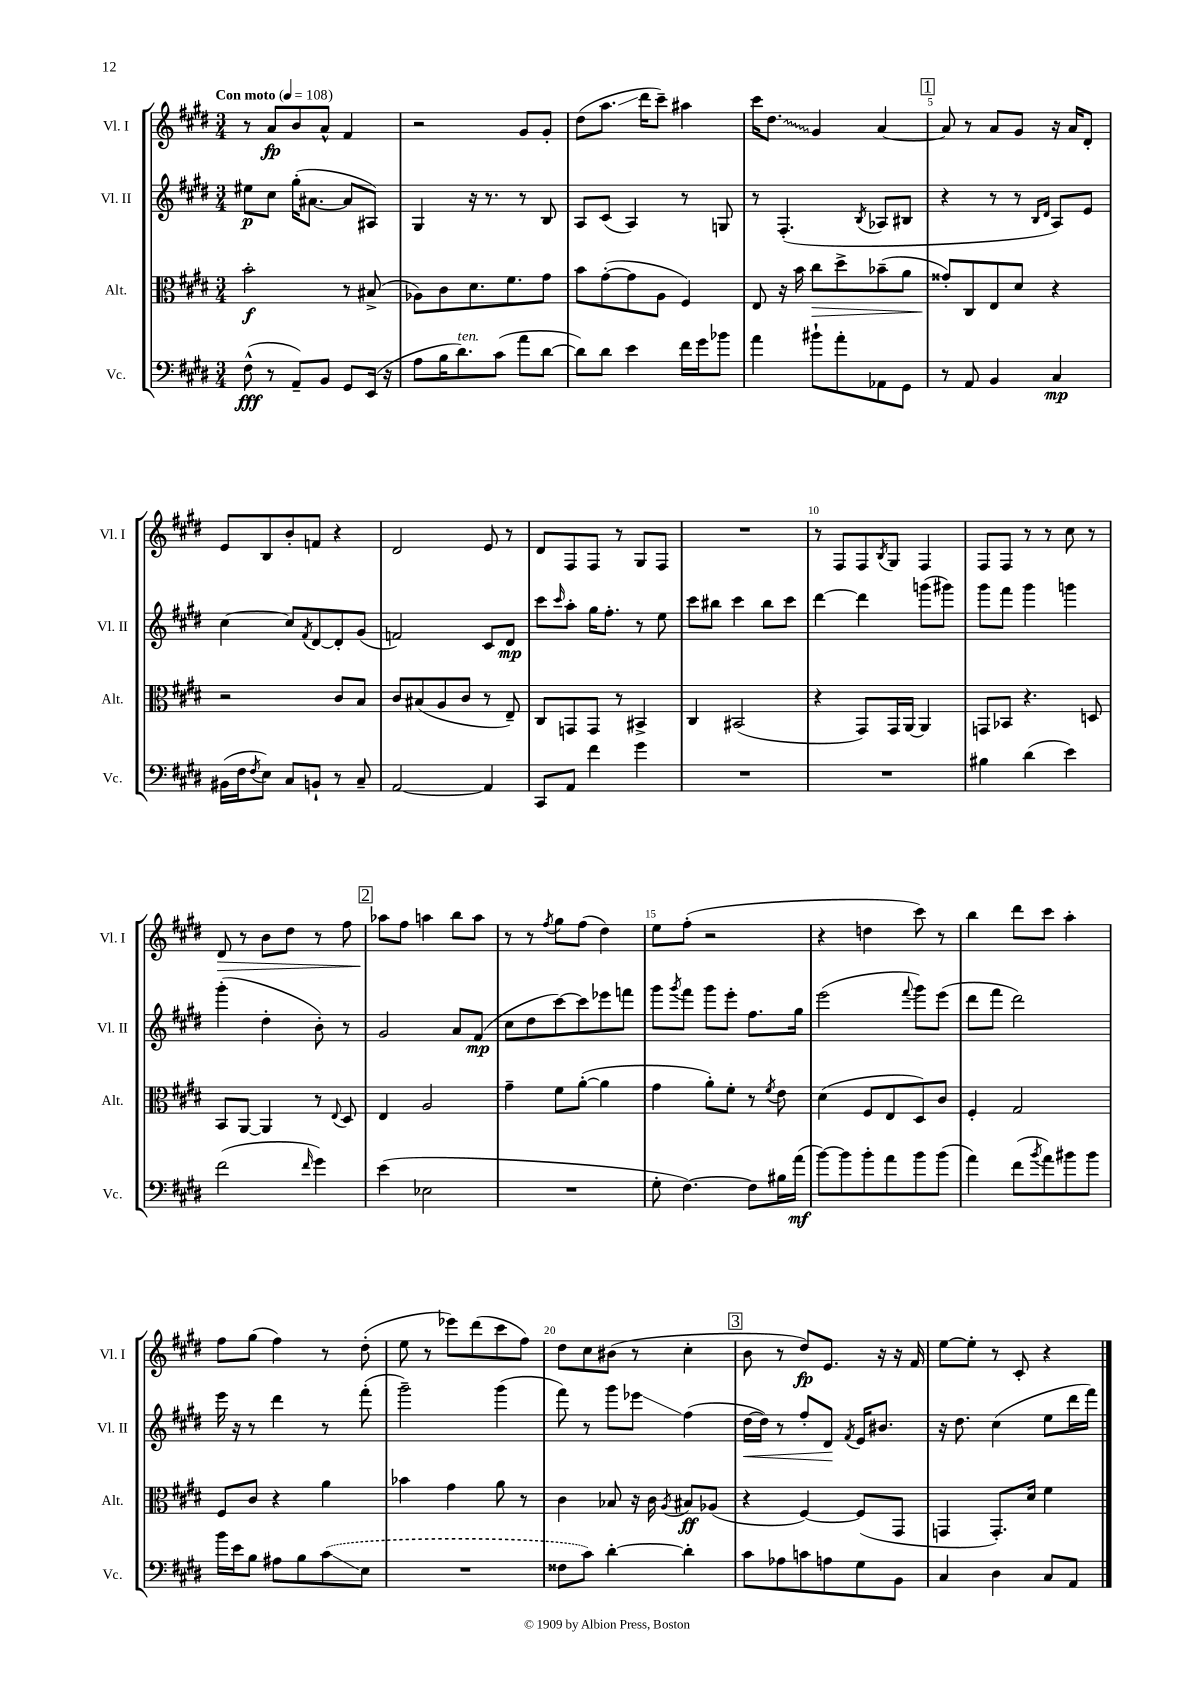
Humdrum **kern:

**kern	**kern	**kern	**kern
*staff4	*staff3	*staff2	*staff1
*clefF4	*clefC3	*clefG2	*clefG2
*k[f#c#g#d#]	*k[f#c#g#d#]	*k[f#c#g#d#]	*k[f#c#g#d#]
*M3/4	*M3/4	*M3/4	*M3/4
*MM108	*MM108	*MM108	*MM108
(8F#^^	2b'	8ee#	8r
8r	.	8cc#	8a
8AA~)	.	(16gg#'	8b
.	.	[8.a#	.
8BB	.	.	8a^^
8GG#	8r	8a#]	4f#
(16EE	(8B#^	8A#)	.
16r	.	.	.
=	=	=	=
8A	8A-)	4G#	2r
16B	8c#	.	.
8.d#)	.	.	.
.	8.d#	16r	.
.	.	8.r	.
(8c#	.	.	.
.	8.f#	.	.
8a	.	8r	8g#
[8d#	8g#	8B	8g#'
=	=	=	=
8d#])	8b	8A	(8dd#
8d#	([8g#'	(8c#	8.aa
4e	8g#]	4A)	.
.	.	.	16ddd#
.	8A	.	8ccc#~)
16f#	4F#)	8r	4aa#
16g#	.	.	.
8b-	.	8G	.
=	=	=	=
4a	8E	8r	16ccc#
.	.	.	8.dd#
.	16r	(4.F#'	.
.	16b	.	.
8b#`	8cc#	.	4g#
8a'	8dd#^	.	.
.	.	8qB	.
8AA-	(8b-~	8A-	[4a
8GG#	8a	8B#	.
=	=	=	=
8r	8g##')	4r	8a]
8AA	8C#	.	8r
4BB	8E	8r	8a
.	8d#	8r	8g#
.	.	16qqB	.
.	.	16qqd#	.
4C#	4r	8A)	16r
.	.	.	16a
.	.	8e	8d#'
=	=	=	=
(16BB#	2r	[4cc#	8e
16F#	.	.	.
8qF#	.	.	.
8E)	.	.	8B
8C#	.	8cc#]	8b'
.	.	8qf#	.
8BB`	.	[8d#	8f
8r	8c#	8d#']	4r
8C#~	8B	(8g#	.
=	=	=	=
[2AA	8c#	2f)	2d#
.	(8B#	.	.
.	8A	.	.
.	8c#	.	.
4AA]	8r	8c#	8e
.	8E~)	8d#	8r
=	=	=	=
8CC#	8C#	8ccc#	8d#
.	.	16qqccc#	.
8AA	8GG	8aa'	8F#
4f#	8GG	16gg#	8F#
.	.	8.ff#'	.
.	8r	.	8r
4g#	4BB#^	8r	8G#
.	.	8ee	8F#
=	=	=	=
2.r	4C#	8ccc#	2.r
.	.	8bb#	.
.	(2BB#	4ccc#	.
.	.	8bb#	.
.	.	8ccc#	.
=	=	=	=
2.r	4r	[4ddd#	8r
.	.	.	8F#
.	8GG#)	4ddd#]	8F#
.	.	.	8qB
.	16GG#	.	8G#
.	[16AA	.	.
.	4AA]	(8ggg	4F#
.	.	8ggg#)	.
=	=	=	=
4B#	8GG	8ggg#	8F#
.	8BB-	8fff#	8F#
(4d#	4.r	4ggg#	8r
.	.	.	8r
4e)	.	4ggg	8cc#
.	8D	.	8r
=	=	=	=
(2f#	8BB	(4ggg#'	8d#
.	[8AA	.	8r
.	4AA]	4dd#'	8b
.	.	.	8dd#
16qqf#	.	.	.
4g#)	8r	8b')	8r
.	8qqE	.	.
.	8D#	8r	8ff#
=	=	=	=
(4e	4E	2g#	8aa-
.	.	.	8ff#
2E-	2A	.	4aa
.	.	8a	8bb
.	.	(8f#	8aa
=	=	=	=
2.r	4g#~	8cc#	8r
.	.	8dd#	8r
.	.	.	8qff#
.	8f#	[8ccc#)	8gg#
.	([8a'	8ccc#]	(8ff#
.	4a]	8eee-	4dd#)
.	.	8fff	.
=	=	=	=
8G#'	4g#	8ggg#	8ee
.	.	8qggg#	.
[4.F#)	.	8fff#	(8ff#'
.	8a')	8ggg#	2r
.	8f#'	8eee'	.
8F#]	8r	8.ff#	.
.	8qf#	.	.
16B#	8e	.	.
(16a	.	16gg#	.
=	=	=	=
[8b)	(4d#	(2eee	4r
8b]	.	.	.
8b'	8F#	.	4dd
8a	8E	.	.
.	.	8qqfff#	.
8b	8D#)	8ggg#)	8ccc#)
(8b	8c#	(8eee	8r
=	=	=	=
4a)	4F#'	8ddd#	4bb
.	.	8fff#	.
(8f#	2G#	2ddd#)	8ddd#
8qb	.	.	.
8a)	.	.	8ccc#
8b#	.	.	4aa'
8b#	.	.	.
=	=	=	=
16b	8F#	16eee	8ff#
16e	.	16r	.
8B	8c#	8r	(8gg#
8A#	4r	4ddd#	4ff#)
8B	.	.	.
(8c#	4a	8r	8r
8E	.	(8fff#'	(8dd#'
=	=	=	=
2.r	4b-	2ggg#~)	8ee
.	.	.	8r
.	4g#	.	8eee-)
.	.	.	(8ddd#
.	8a	(4ggg#	8ccc#
.	8r	.	8ff#)
=	=	=	=
8F##	4c#	8fff#)	8dd#
8c#)	.	8r	8cc#
[4d#'	8B-	8ggg#	(8b#
.	16r	8eee-	8r
.	16c#	.	.
.	8qA	.	.
4d#']	8B#	(4ff#	4cc#'
.	(8A-	.	.
=	=	=	=
8c#	4r	[16dd#	8b
.	.	16dd#])	.
8A-	.	8r	8r
8c	[4F#)	8ff#'	8dd#)
8A	.	8d#	8.e
.	.	8qf#	.
8G#	(8F#]	16e	.
.	.	8.b#	16r
8BB	8GG#	.	16r
.	.	.	16f#
=	=	=	=
4C#	4GG	16r	[8ee
.	.	8.dd#	.
.	.	.	8ee']
4D#	8.GG')	(4cc#	8r
.	.	.	8c#'
.	16d#	.	.
8C#	4f#	8ee	4r
8AA	.	16ddd#	.
.	.	16fff#)	.
==	==	==	==
*-	*-	*-	*-
